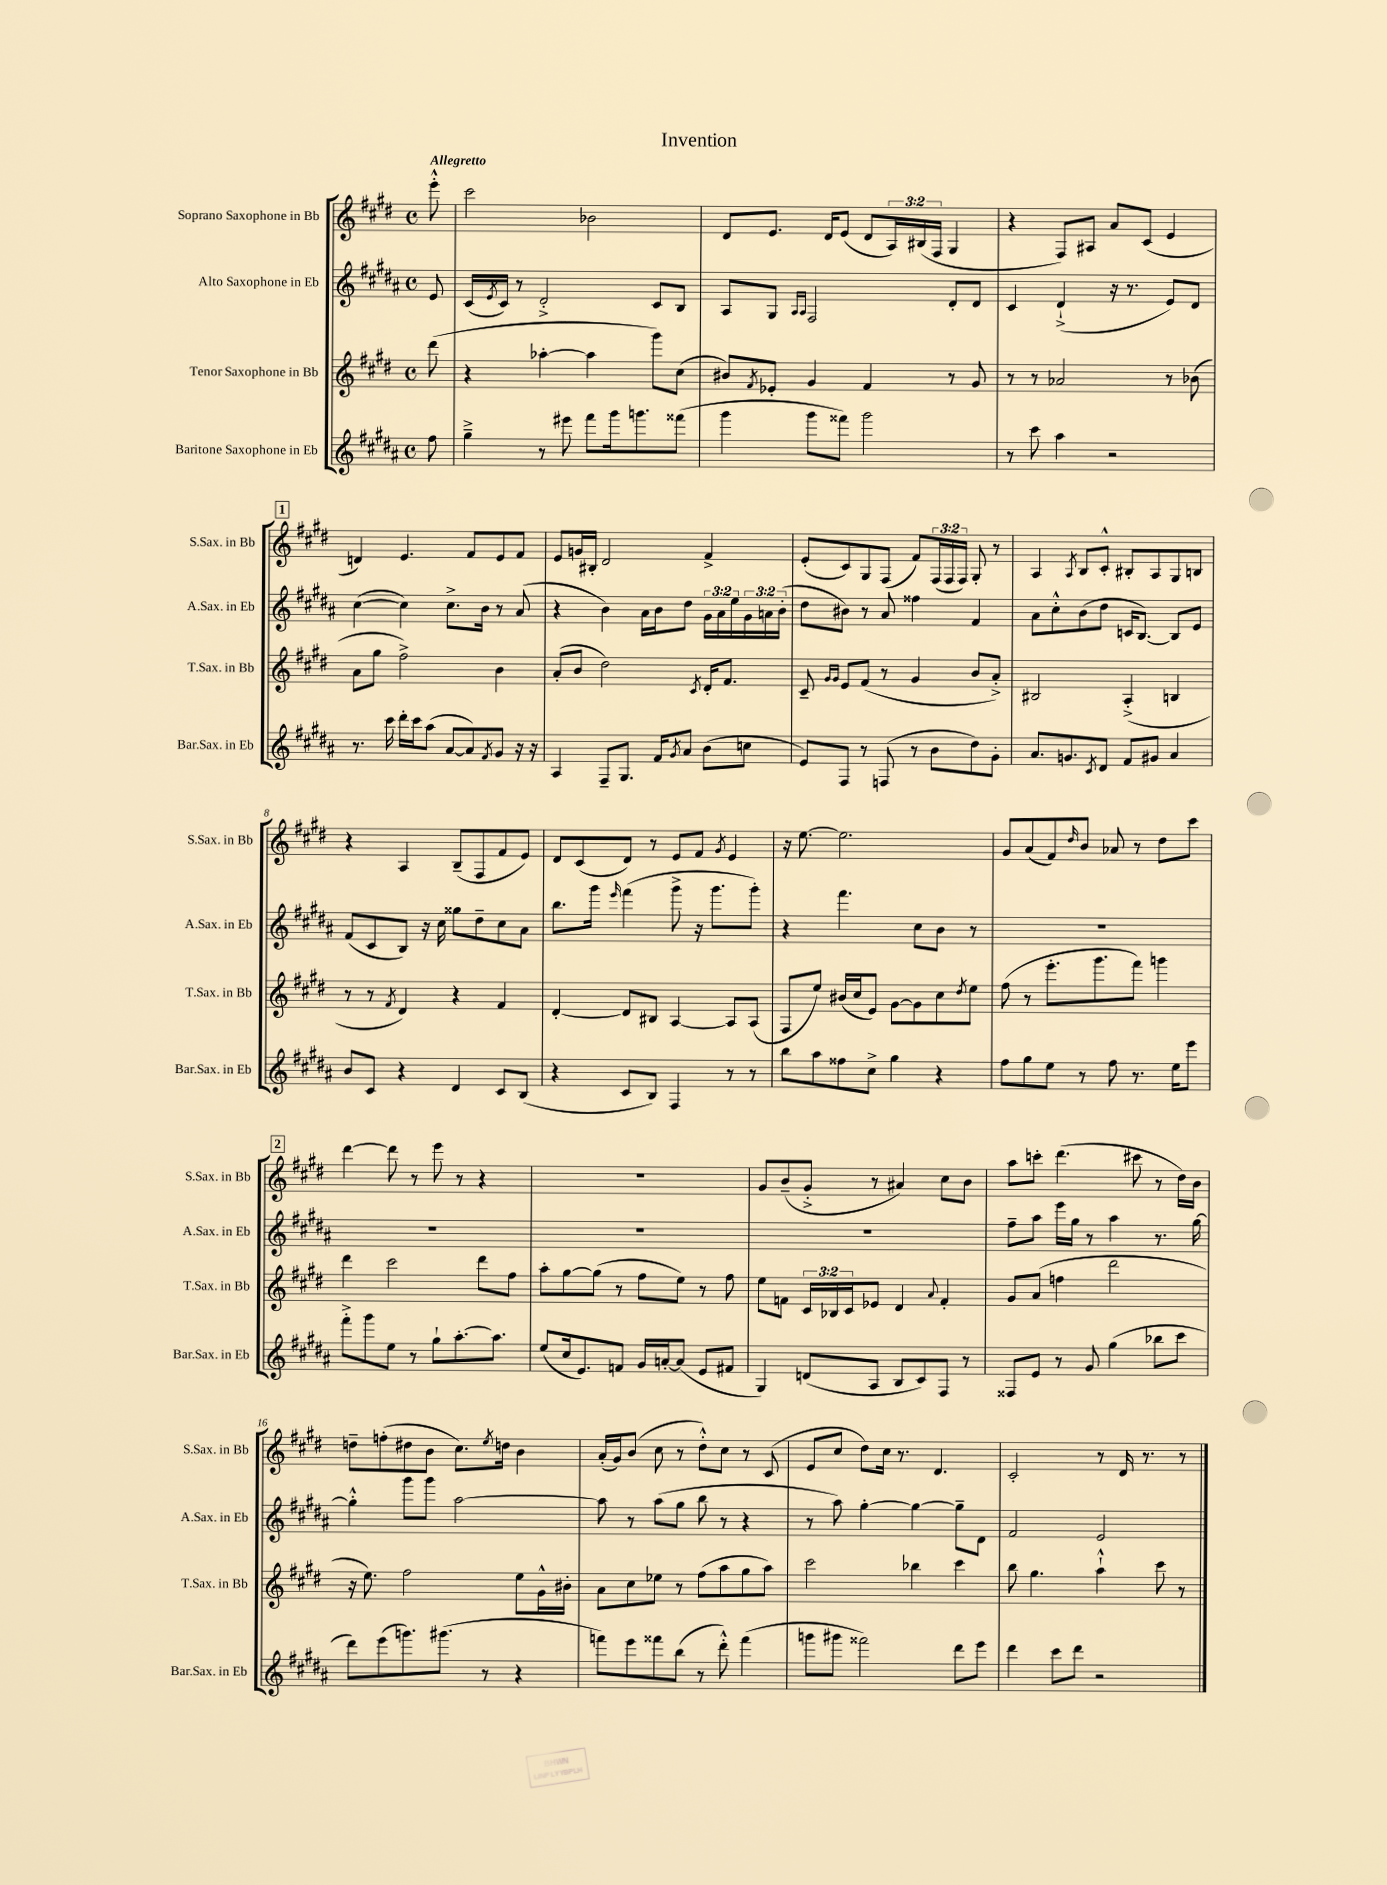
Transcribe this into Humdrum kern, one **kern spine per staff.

**kern	**kern	**kern	**kern
*part4	*part3	*part2	*part1
*staff4	*staff3	*staff2	*staff1
*I"Baritone Saxophone in Eb	*I"Tenor Saxophone in Bb	*I"Alto Saxophone in Eb	*I"Soprano Saxophone in Bb
*I'Bar.Sax. in Eb	*I'T.Sax. in Bb	*I'A.Sax. in Eb	*I'S.Sax. in Bb
*clefG2	*clefG2	*clefG2	*clefG2
*k[f#c#g#d#a#]	*k[f#c#g#d#]	*k[f#c#g#d#a#]	*k[f#c#g#d#]
*M4/4	*M4/4	*M4/4	*M4/4
*met(c)	*met(c)	*met(c)	*met(c)
=	=	=	=
!	!	!	!LO:TX:a:B:t=Allegretto
8ff#\	(8ddd#\	8e/	8eee'^^\
=1	=1	=1	=1
4gg#~^\	4r	(16c#/LL	2ccc#\
.	.	8qe/	.
.	.	16c#/JJ)	.
.	.	8r	.
8r	[4aa-X'\	2d#'^/	.
8eee#X\	.	.	.
8fff#\L	4aa-\]	.	2b-X\
16ggg#\k	.	.	.
8.gggn\	.	.	.
.	8ggg#\L)	8c#/L	.
(8fff##X\J	(8cc#\J	8B/J	.
=2	=2	=2	=2
4ggg#\	8b#X/L)	8A#/L	8d#/L
.	8qf#/	.	.
.	8e-X'/J	8G#/J	8.e/J
.	.	16qqA#/LL	.
.	.	16qqA#/JJ	.
8ggg#\L	4g#/	2F#/	.
.	.	.	16d#/KL
8fff##X\J)	.	.	(8e/J
2ggg#\	4f#/	.	8d#/L
.	.	.	24A/L)
.	.	.	(24B#X/
.	.	.	24F#/JJ
.	8r	8d#'/L	4G#/
.	8g#/	8d#/J	.
=3	=3	=3	=3
8r	8r	4c#/	4r
8ccc#\	8r	.	.
4aa#\	2a-X/	(4d#`^/	8F#/L)
.	.	.	8A#X/J
2r	.	16r	8a/L
.	.	8.r	.
.	.	.	(8c#/J
.	8r	8e/L)	4e/
.	(8b-X\	8d#/J	.
!!LO:LB:g=z
!!LO:REH:place=s1:t=1
=4	=4	=4	=4
8.r	8a\L	([4cc#\	4dn/)
.	8gg#\J	.	.
16ccc#\	.	.	.
16ddd#'\LL	2ff#^\)	4cc#\])	4.e/
16ccc#\J	.	.	.
(8aa#\J	.	.	.
[8a#/L	.	8.cc#^\L	.
8a#/])	.	.	8f#/L
.	.	16b\Jk	.
8qf#/	.	.	.
8g#/J	4b\	8r	8e/
16r	.	(8a#/	8f#/J
16r	.	.	.
=5	=5	=5	=5
4A#/	(8a'/L	4r	8e/L
.	8b/J	.	16gn/L
.	.	.	16B#X'/JJ
8F#~/L	2dd#\)	4b\)	2d#/
8.G#/J	.	.	.
.	.	16a#\LL	.
16f#/KL	.	16b\J	.
8qg#/	.	.	.
8a#/J	.	8dd#\J	.
.	8qc#/	.	.
(8b\L	16d#'/KL	24g#\LL	4f#^/
.	.	24a#\	.
.	8.f#/J	.	.
.	.	24ee\	.
8ccn\J	.	24g#\	.
.	.	24an\	.
.	.	(24b'\JJ	.
=6	=6	=6	=6
8e/L)	8c#~/	8dd#\L	(8e'/L
.	16qqg#/LL	.	.
.	16qqg#/JJ	.	.
8F#/J	8e/L	8b#X\J)	8c#/)
8r	(8f#/J	8r	8G#/
(8Fn/	8r	8a#/	(8F#/J
8r	4g#/	4ff##X\	8f#/L)
8b\L	.	.	(24F#/L
.	.	.	24F#/
.	.	.	24F#/JJ)
8dd#\)	8b/L	4f#/	8G#'/
8g#'\J	8a'^/J)	.	8r
=7	=7	=7	=7
8.a#/L	2B#X/	8a#\L	4A/
.	.	8cc#'^^\	.
8.gn/	.	.	.
.	.	.	8qA/
.	.	(8b\	8B/L
8qc#/	.	.	.
8d#/J	.	8dd#\J	8c#'^^/J
8f#/L	(4A'^/	16cn/KL	8B#X'/L
.	.	[8.B/J)	.
8g#X/J	.	.	8A/
4a#/	4Bn/	8B/L]	8G#/
.	.	8e/J	8Bn/J
!!LO:LB:g=z
=8	=8	=8	=8
8b/L	8r	(8f#/L	4r
8c#/J	8r	8c#/	.
.	8qf#/	.	.
4r	4d#/)	8B/J)	4A/
.	.	16r	.
.	.	16cc#\	.
4d#/	4r	8gg##X\L	(8B~/L
.	.	8dd#~\	8F#/
8c#/L	4f#/	8cc#\	8f#/
(8B/J	.	8a#\J	8e/J)
=9	=9	=9	=9
4r	[4d#'/	8.bb\L	8d#/L
.	.	.	(8c#/
.	.	16ggg#\Jk	.
.	.	16qqeee/	.
8c#/L	8d#/L]	(4fff#\	8d#/J)
8B/J)	8B#X/J	.	8r
4F#/	[4A/	8ggg#^\	8e/L
.	.	16r	8f#/J
.	.	8.ggg#\L	.
.	.	.	8qg#/
8r	8A/L]	.	4e/
8r	(8A/J	8ggg#'\J)	.
=10	=10	=10	=10
8bb\L	8F#/L	4r	16r
.	.	.	[8.ee\
8aa#\	8ee/J)	.	.
8ff##X\	(16b#X/LL	4.fff#\	2.ee\]
.	16cc#/J	.	.
8cc#^\J	8e/J)	.	.
4gg#\	[8g#\L	.	.
.	8g#\]	8cc#\L	.
4r	8cc#\	8b\J	.
.	8qdd#/	.	.
.	8ee\J	8r	.
=11	=11	=11	=11
8ff#\L	(8ff#\	1r	8g#/L
8gg#\	8r	.	(8a/
8ee\J	8.eee'\L	.	8f#/)
.	.	.	16qqdd#/
8r	.	.	8b/J
.	8.ggg#\	.	.
8ff#\	.	.	8a-X/
8.r	8fff#\J)	.	8r
.	4gggn\	.	8dd#\L
16ee\KL	.	.	.
8eee\J	.	.	8ccc#\J
!!LO:LB:g=z
!!LO:REH:place=s1:t=2
=12	=12	=12	=12
8fff#'^\L	4ddd#\	1r	[4ddd#\
8ggg#\	.	.	.
8ee\J	2ccc#\	.	8ddd#\]
8r	.	.	8r
8gg#`\L	.	.	8eee\
[8.aa#'\	.	.	8r
.	8ddd#\L	.	4r
8.aa#\J]	.	.	.
.	8ff#\J	.	.
=13	=13	=13	=13
(8ee/L	8aa'\L	1r	1r
16cc#/k	[8gg#\	.	.
8.e/)	.	.	.
.	(8gg#\J]	.	.
8fn/J	8r	.	.
16g#/LL	8ff#\L	.	.
[16an'/J	.	.	.
(8a/J]	8ee\J)	.	.
8e/L	8r	.	.
8f#X/J	8ff#\	.	.
=14	=14	=14	=14
4G#/)	8ee\L	1r	8g#/L
.	8fn\J	.	(8b~/
(8dn/L	24c#/LL	.	8g#'^/J
.	24B-X/	.	.
.	24c#/J	.	.
8A#/J	8e-X/J	.	8r
8B/L	4d#/	.	4a#X/)
8c#/)	.	.	.
.	8qqa/	.	.
8F#/J	4f'/	.	8cc#\L
8r	.	.	8b\J
=15	=15	=15	=15
8F##X/L	8g#/L	8ff#~\L	8aa\L
8e/J	(8a/J	8aa#\J	8cccn'\J
8r	4ffn\	16eee\LL	(4.ddd#\
.	.	16gg#\JJ	.
8g#/	.	8r	.
(4gg#\	2ddd#\	4aa#\	.
.	.	.	8ccc#X\
8bb-X\L	.	8.r	8r
8ccc#\J	.	.	16dd#\LL)
.	.	[16gg#\	16b\JJ
!!LO:LB:g=z
=16	=16	=16	=16
8ddd#\L)	16r	4gg#'^^\]	8ddn~\L
.	8.ee\)	.	.
(8eee\	.	.	(8ffn'\
8.gggn\)	2ff#\	8ggg#\L	8dd#X\
.	.	8ggg#\J	8b\J
(8.ggg#X\J	.	.	.
.	.	[2aa#\	8.cc#\L)
8r	.	.	.
.	.	.	8qee/
.	.	.	16ddn\Jk
4r	8ee\L	.	4b\
.	16g#^^\L	.	.
.	16b#X'\JJ	.	.
=17	=17	=17	=17
8fffn\L)	8a\L	8aa#\]	(16a'/LL
.	.	.	16g#/J)
8eee\	8cc#\	8r	(8b/J
8fff##X\	8ee-X\J	(8aa#\L	8cc#\
(8bb\J	8r	8gg#\J	8r
8r	(8ff#\L	8bb\	8dd#'^^\L)
8ddd#'^^\)	8aa\	8r	8cc#\J
(4fff##\	8gg#\	4r	8r
.	8aa\J)	.	(8c#/
=18	=18	=18	=18
8gggn\L	2ccc#\	8r	8e/L
8ggg#X\J	.	8aa#\)	8cc#/J
2fff##X\)	.	[4gg#'\	8dd#\L)
.	.	.	16cc#\Jk
.	.	.	8.r
.	4bb-X\	4gg#\_	.
.	.	.	4.d#/
8ddd#\L	4ccc#\	8gg#~\L]	.
8eee\J	.	8d#\J	.
=19	=19	=19	=19
4ddd#\	8bb\	2f#/	2c#'/
.	4.gg#\	.	.
8ccc#\L	.	.	.
8ddd#\J	.	.	.
2r	4aa`^^\	2e/	8r
.	.	.	16d#/
.	.	.	8.r
.	8ccc#\	.	.
.	8r	.	8r
==	==	==	==
*-	*-	*-	*-
